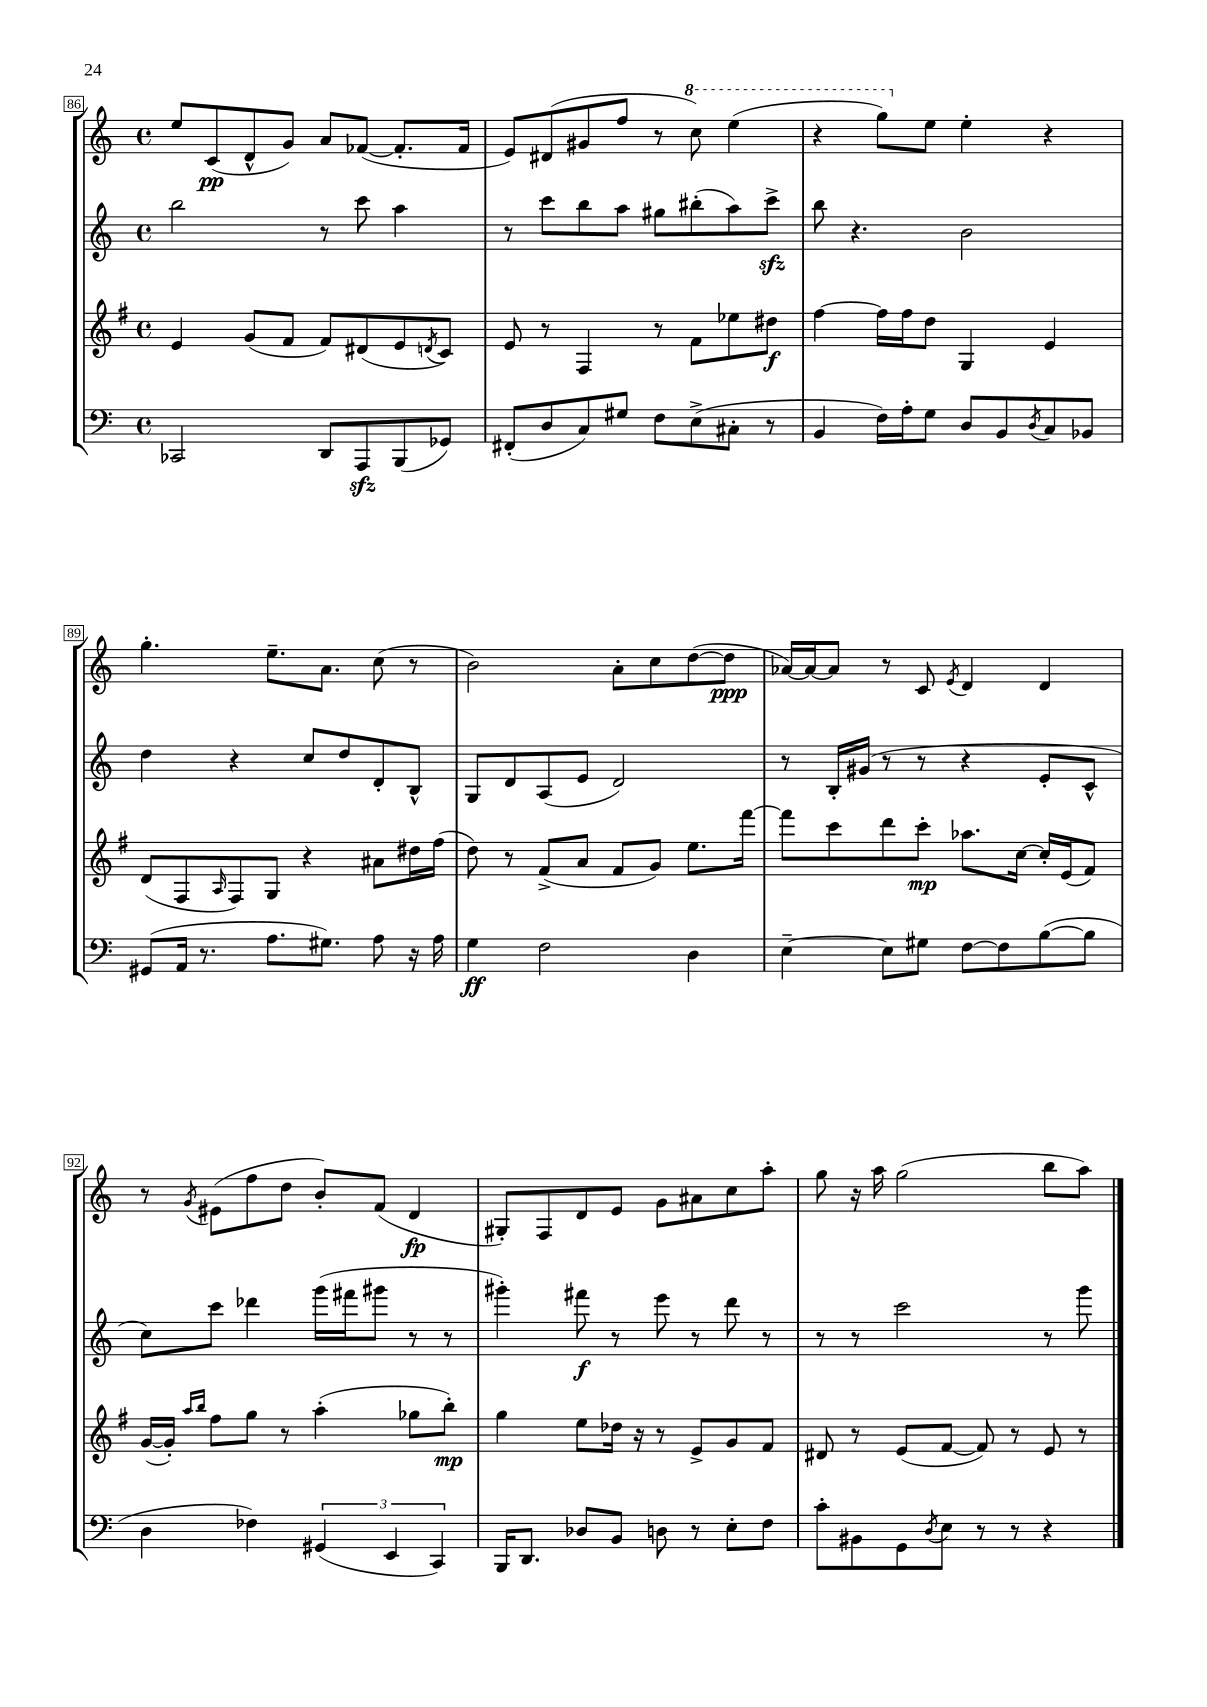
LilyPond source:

<<
\new StaffGroup <<
\new Staff = "s0" {
    \clef treble \key c \major \defaultTimeSignature \time 4/4
    e''8 c'8\pp( d'8-^ g'8) a'8 fes'8~( fes'8.-. fes'16 |
    e'8) dis'8( gis'8 f''8 r8 \ottava #1 c'''8) e'''4( |
    r4 g'''8) \ottava #0 e''8 e''4-. r4 |
    g''4.-. e''8.-- a'8. c''8( r8 |
    b'2) a'8-. c''8 d''8~( d''8\ppp |
    aes'16~) aes'16~ aes'8 r8 c'8 \acciaccatura { e'8 } d'4 d'4 |
    r8 \acciaccatura { g'8 } eis'8( f''8 d''8 b'8-.) f'8( d'4\fp |
    gis8-.) f8 d'8 e'8 g'8 ais'8 c''8 a''8-. |
    g''8 r16 a''16 g''2( b''8 a''8) \bar "|." |
}
\new Staff = "s1" {
    \clef treble \key c \major \defaultTimeSignature \time 4/4
    b''2 r8 c'''8 a''4 |
    r8 c'''8 b''8 a''8 gis''8 bis''8-.( a''8) c'''8->\sfz |
    b''8 r4. b'2 |
    d''4 r4 c''8 d''8 d'8-. b8-^ |
    g8 d'8 a8( e'8 d'2) |
    r8 b16-. gis'16( r8 r8 r4 e'8-. c'8-^ |
    c''8) c'''8 des'''4 g'''16( fis'''16 gis'''8 r8 r8 |
    gis'''4-.) fis'''8\f r8 e'''8 r8 d'''8 r8 |
    r8 r8 c'''2 r8 g'''8 \bar "|." |
}
\new Staff = "s2" {
    \clef treble \key g \major \defaultTimeSignature \time 4/4
    e'4 g'8( fis'8 fis'8) dis'8( e'8 \acciaccatura { d'8 } c'8) |
    e'8 r8 fis4 r8 fis'8 ees''8 dis''8\f |
    fis''4~ fis''16 fis''16 d''8 g4 e'4 |
    d'8( fis8 \grace { a16 } fis8) g8 r4 ais'8 dis''16 fis''16( |
    d''8) r8 fis'8->( a'8 fis'8 g'8) e''8. fis'''16~ |
    fis'''8 c'''8 d'''8 c'''8-.\mp aes''8. c''16~ c''16-. e'16( fis'8) |
    g'16~( g'16-.) \grace { a''16 b''16 } fis''8 g''8 r8 a''4-.( ges''8 b''8-.\mp) |
    g''4 e''8 des''16 r16 r8 e'8-> g'8 fis'8 |
    dis'8 r8 e'8( fis'8~ fis'8) r8 e'8 r8 \bar "|." |
}
\new Staff = "s3" {
    \clef bass \key c \major \defaultTimeSignature \time 4/4
    ces,2 d,8 a,,8\sfz b,,8( ges,8) |
    fis,8-.( d8 c8) gis8 f8 e8->( cis8-. r8 |
    b,4 f16) a16-. g8 d8 b,8 \acciaccatura { d8 } c8 bes,8 |
    gis,8( a,16 r8. a8. gis8.) a8 r16 a16 |
    g4\ff f2 d4 |
    e4~-- e8 gis8 f8~ f8 b8~( b8 |
    d4 fes4) \tuplet 3/2 { gis,4( e,4 c,4) } |
    b,,16 d,8. des8 b,8 d8 r8 e8-. f8 |
    c'8-. bis,8 g,8 \acciaccatura { d8 } e8 r8 r8 r4 \bar "|." |
}
>>
>>
\layout { \context { \Score currentBarNumber = #86 \override BarNumber.stencil = #(make-stencil-boxer 0.1 0.3 ly:text-interface::print) } }
